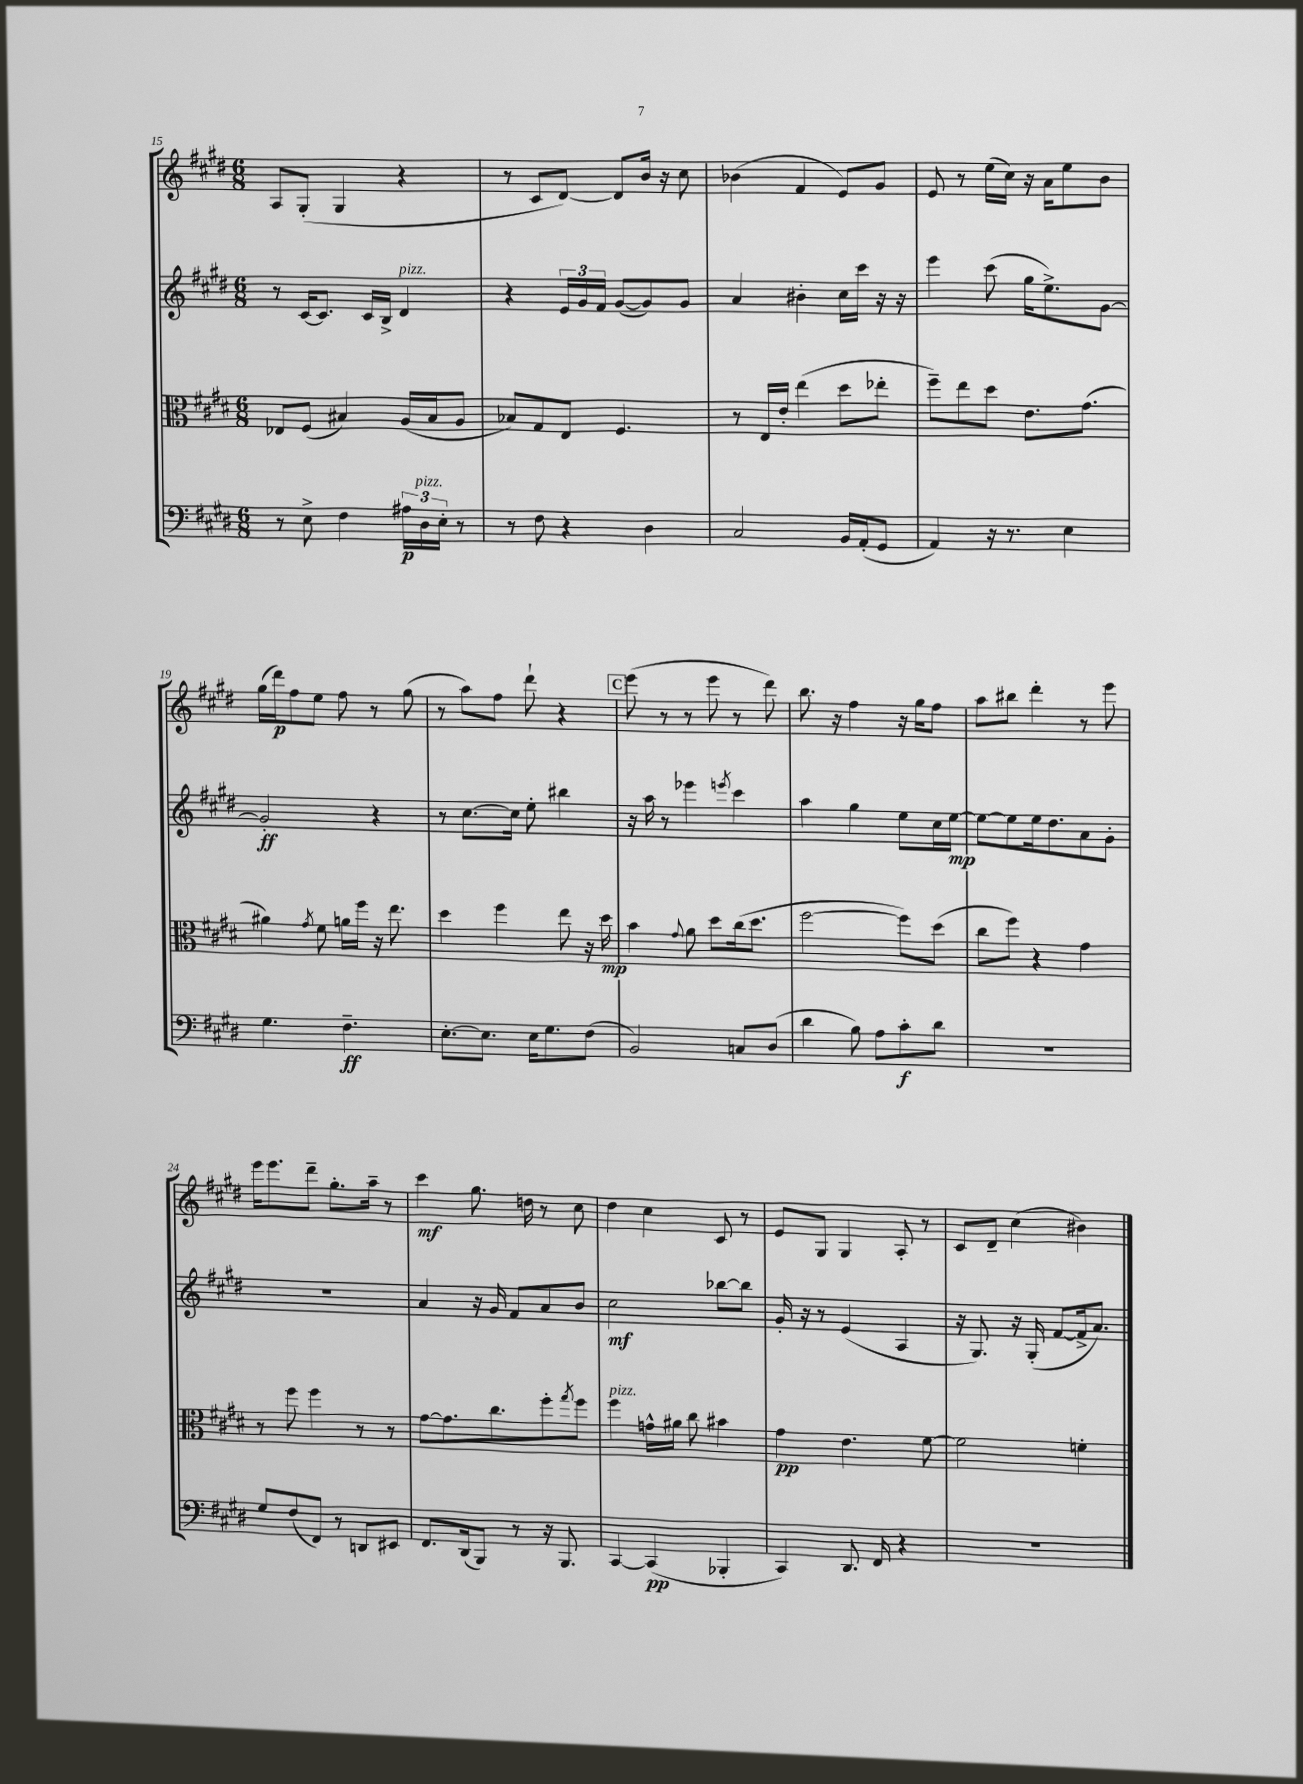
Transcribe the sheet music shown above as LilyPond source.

<<
\new StaffGroup <<
\new Staff = "s0" {
    \clef treble \key e \major \numericTimeSignature \time 6/8
    a8 gis8-.( gis4 r4 |
    r8 cis'8 dis'8~) dis'8 b'16 r16 cis''8 |
    bes'4( fis'4 e'8) gis'8 |
    e'8 r8 e''16( cis''16) r16 a'16 e''8 b'8 |
    gis''16( dis'''16\p) fis''8 e''8 fis''8 r8 gis''8( |
    r8 a''8) fis''8 dis'''8-! r4 |
    \mark \markup { \box "C" } e'''8( r8 r8 e'''8 r8 dis'''8) |
    b''8. r16 fis''4 r16 gis''16 fis''8 |
    a''8 bis''8 dis'''4-. r8 e'''8 |
    e'''16 e'''8. dis'''8-- gis''8.-. a''16-- r8 |
    cis'''4\mf gis''8. d''16 r8 cis''8 |
    dis''4 cis''4 cis'8 r8 |
    e'8 gis8 gis4 a8-. r8 |
    cis'8 dis'8-- cis''4( bis'4) \bar "|." |
}
\new Staff = "s1" {
    \clef treble \key e \major \numericTimeSignature \time 6/8
    r8 cis'16~ cis'8. cis'16 b16-> dis'4^\markup { \italic "pizz." } |
    r4 \tuplet 3/2 { e'16 gis'16 fis'16 } gis'8~( gis'8) gis'8 |
    a'4 bis'4-. cis''16 cis'''16 r16 r16 |
    e'''4 cis'''8( gis''16 e''8.->) gis'8~ |
    gis'2-.\ff r4 |
    r8 cis''8.~ cis''16 e''8-. bis''4 |
    \mark \markup { \box "C" } r16 a''16 r8 ees'''4 \acciaccatura { e'''8 } cis'''4 |
    a''4 gis''4 e''8 cis''16 e''16~\mp |
    e''8~ e''8 e''16 dis''8. a'8 gis'8-. |
    r2. |
    a'4 r16 gis'16 fis'8 a'8 b'8 |
    cis''2\mf bes''8~ bes''8 |
    gis'16-. r16 r8 e'4( a4 |
    r16 gis8.) r16 gis16-.( fis'8~ fis'16-> a'8.) \bar "|." |
}
\new Staff = "s2" {
    \clef alto \key e \major \numericTimeSignature \time 6/8
    ees8 fis8( bis4) a16( bis16 a8 |
    bes8) gis8 e8 fis4. |
    r8 e16 e'16-. e''4( dis''8 ees''8-. |
    fis''8--) e''8 dis''8 e'8. gis'8.( |
    ais'4) \acciaccatura { gis'8 } fis'8 a'16 fis''16 r16 e''8. |
    dis''4 fis''4 e''8 r16 dis''16\mp |
    \mark \markup { \box "C" } b'4 \appoggiatura { gis'8 } a'8 dis''8 cis''16( dis''8. |
    fis''2~ fis''8) dis''8( |
    cis''8 fis''8) r4 gis'4 |
    r8 fis''8 fis''4 r8 r8 |
    gis'8~ gis'8. cis''8. fis''8-. \acciaccatura { gis''8 } fis''8 |
    fis''4^\markup { \italic "pizz." } g'16-^ ais'16 cis''8 bis'4 |
    gis'4\pp e'4. fis'8~ |
    fis'2 f'4-. \bar "|." |
}
\new Staff = "s3" {
    \clef bass \key e \major \numericTimeSignature \time 6/8
    r8 e8-> fis4 \tuplet 3/2 { ais16\p dis16^\markup { \italic "pizz." } e16-. } r8 |
    r8 fis8 r4 dis4 |
    cis2 b,16 a,16-.( gis,8 |
    a,4) r16 r8. e4 |
    gis4. fis4.--\ff |
    e8.~-. e8. e16 gis8. fis8( |
    \mark \markup { \box "C" } b,2) c8 dis8( |
    dis'4 b8) a8 cis'8-.\f dis'8 |
    R2. |
    gis8 fis8( fis,8) r8 d,8 eis,8 |
    fis,8. dis,16( b,,8) r8 r16 b,,8. |
    cis,4~ cis,4\pp( bes,,4-. |
    cis,4) dis,8. fis,16 r4 |
    R2. \bar "|." |
}
>>
>>
\layout { \context { \Score currentBarNumber = #15 } }
